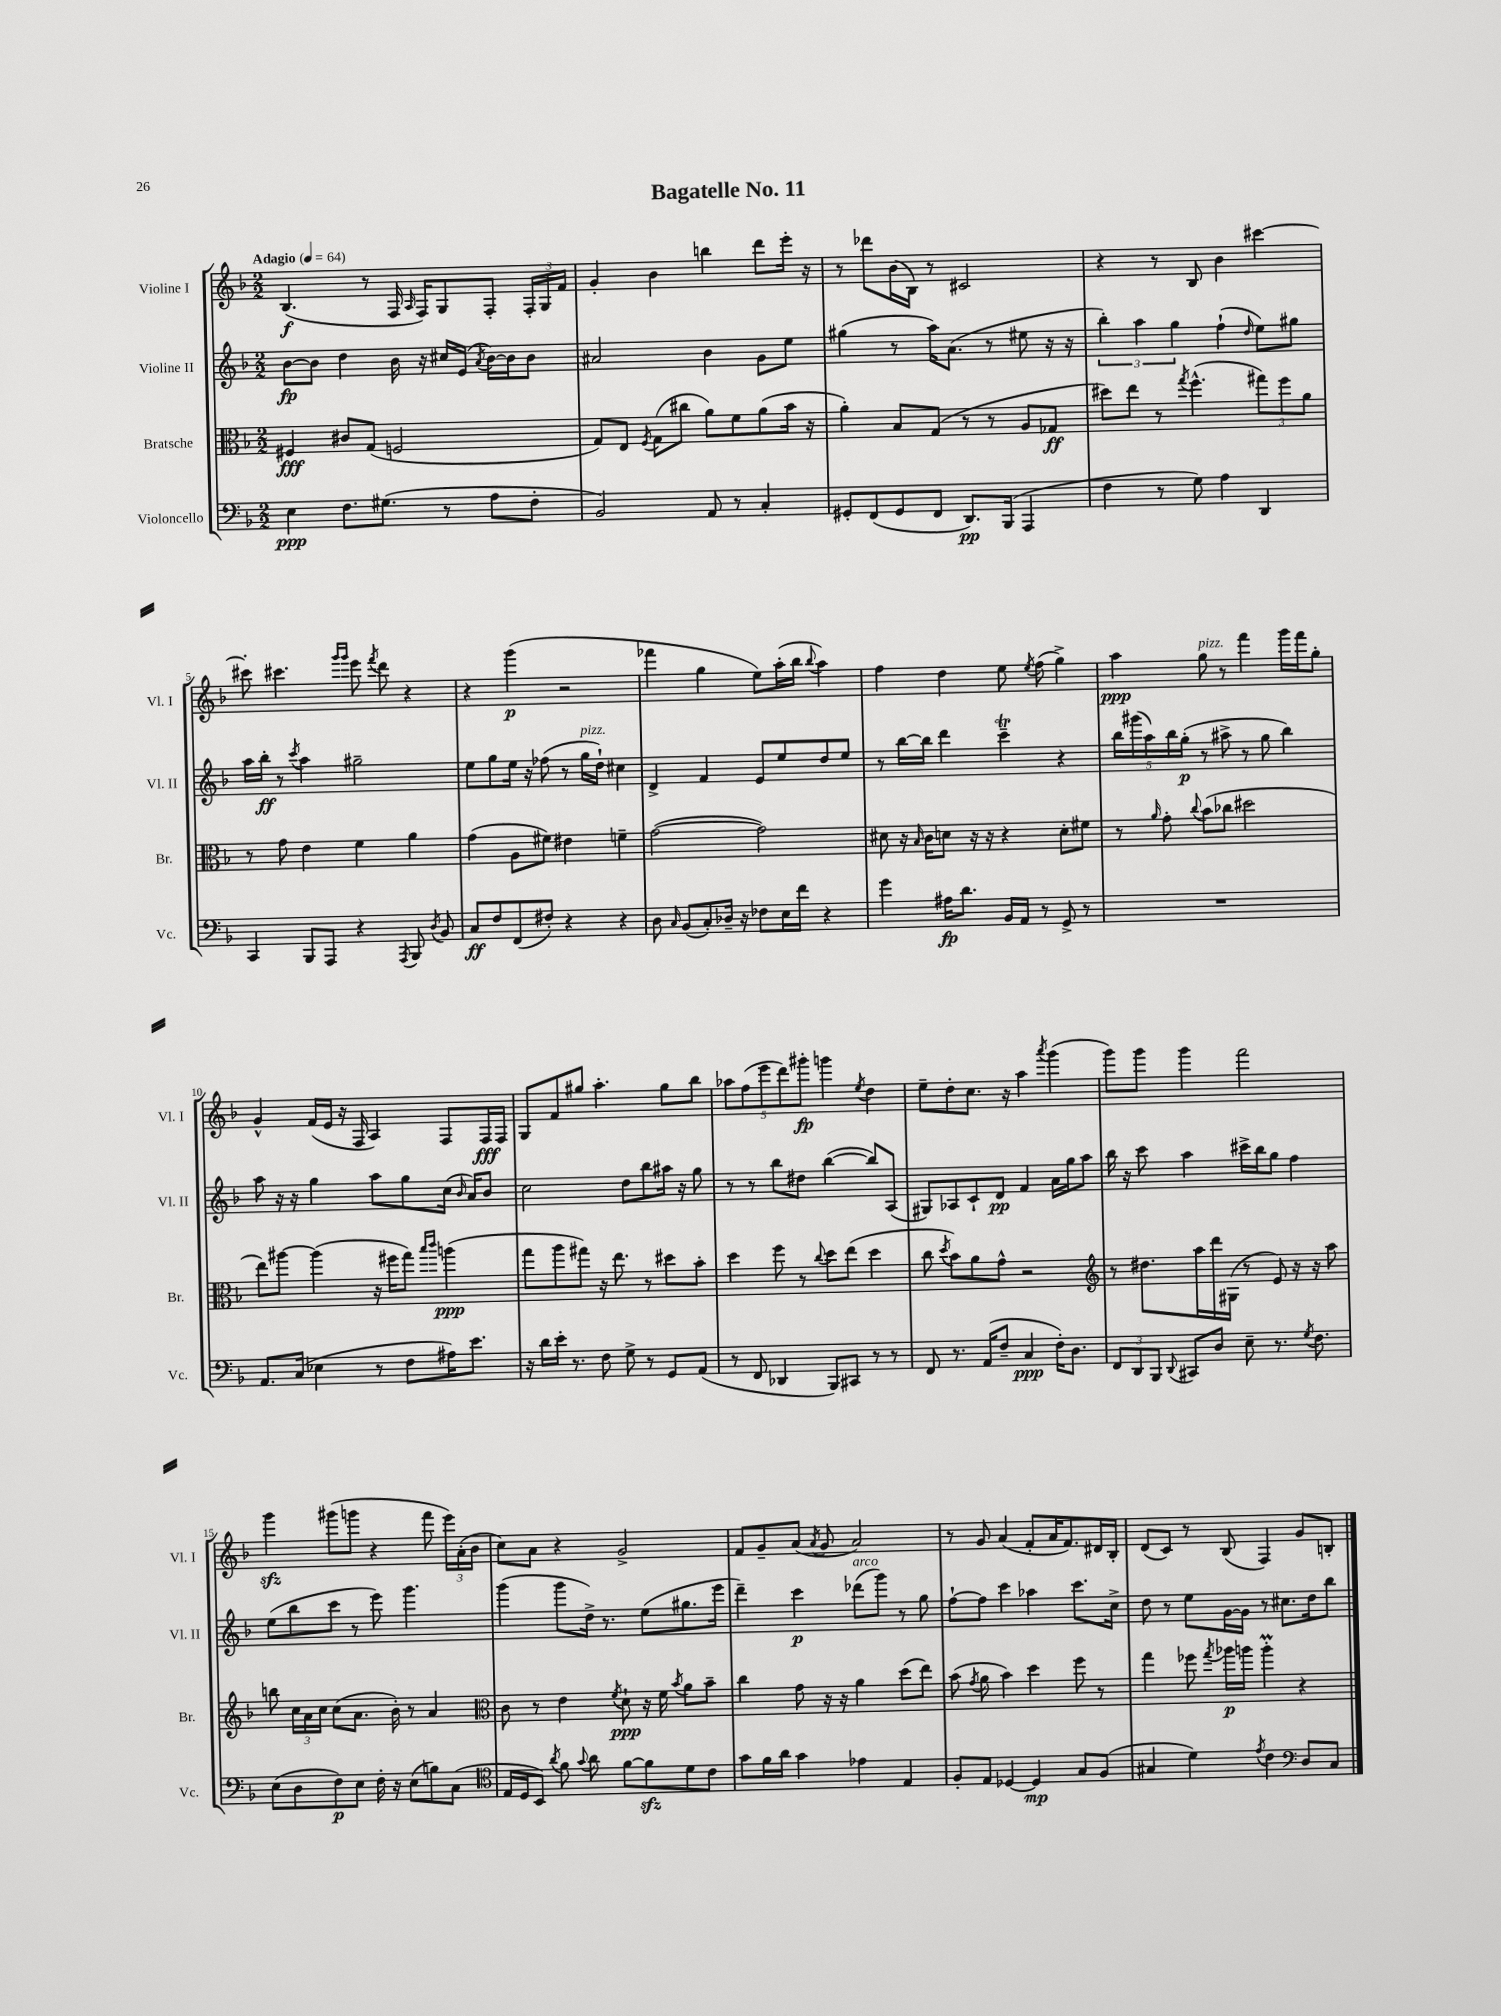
\header { title = "Bagatelle No. 11" }
<<
\new StaffGroup <<
\new Staff = "s0" \with { instrumentName = "Violine I" shortInstrumentName = "Vl. I" } {
    \clef treble \key f \major \numericTimeSignature \time 2/2 \tempo "Adagio" 4 = 64
    \autoBeamOff bes4.\f( r8 f16 \grace { a16 } f16[) g8 f8]-. \tuplet 3/2 { f16[-. g16 f'16] } |
    g'4-. bes'4 b''4 d'''8[ e'''16]-. r16 |
    r8 des'''8[ bes'16( bes16]) r8 cis'2 |
    r4 r8 bes8 bes'4 cis'''4~ |
    cis'''8-. cis'''4. \grace { g'''16[ g'''16] } e'''8 \acciaccatura { f'''8 } d'''8 r4 |
    r4 g'''4\p( r2 |
    fes'''4 g''4 e''8[) a''16-.( bes''16] \appoggiatura { bes''8 } a''4) |
    f''4 d''4 e''8 \acciaccatura { e''8 } f''8( g''4->) |
    a''4\ppp g''8^\markup { \italic "pizz." } r8 f'''4 g'''16[ f'''16 g''8]-. |
    g'4-^ f'16[( e'16] r16 f16 a4) f8[ f16\fff f16] |
    g8[ f'8 gis''8] a''4.-. gis''8[ bes''8] |
    \tuplet 5/4 { aes''8[ f''8( e'''8 d'''8) gis'''8]-.\fp } g'''4 \acciaccatura { e''8 } d''4 |
    e''8[-- d''8-. c''8.] r16 a''4 \acciaccatura { a'''8 } g'''4( |
    g'''8[) g'''8] g'''4 f'''2 |
    g'''4\sfz gis'''8[( g'''8] r4 f'''8 \tuplet 3/2 { e'''16[) a'16-.( bes'16] } |
    c''8[) a'8] r4 g'2-> |
    f'8[ g'8-- a'8]( \acciaccatura { a'8 } g'8 a'2) |
    r8 g'8 a'4( f'8[-. a'16 f'8.) dis'16 bes16]-. |
    d'8[( c'8]) r8 bes8( f4) g'8[ b8]-. \bar "|." |
}
\new Staff = "s1" \with { instrumentName = "Violine II" shortInstrumentName = "Vl. II" } {
    \clef treble \key f \major \numericTimeSignature \time 2/2
    \autoBeamOff bes'8[~\fp bes'8] d''4 bes'16 r16 cis''16[ e'16]( \acciaccatura { a'8 } bes'16[~) bes'16 bes'8] |
    ais'2 bes'4 g'8[ e''8] |
    gis''4( r8 a''16[) a'8.]( r8 eis''8 r16 r16 |
    \tuplet 3/2 { bes''4-.) a''4 g''4 } f''4-!( \grace { d''16 } e''8[) gis''8] |
    a''16[ bes''16]-.\ff r8 \acciaccatura { c'''8 } a''4 gis''2-- |
    e''8[ g''8 e''16] r16 fes''8( r8 g''16[^\markup { \italic "pizz." } d''16]-!) cis''4 |
    d'4-> f'4 e'8[ e''8 d''8 e''8] |
    r8 bes''16[~ bes''16] d'''4 c'''4--\trill r4 |
    \tuplet 5/4 { bes''16[ gis'''16( a''16) bes''16 g''16]-.\p( } r8 ais''8-> r8 g''8 bes''4) |
    a''8 r16 r16 g''4 a''8[ g''8 c''16]( \grace { bes'16 } a'16[) bes'8] |
    c''2 d''8[ bes''8 ais''16] r16 g''8 |
    r8 r8 bes''8[ dis''8] bes''4~( bes''8[) a8]( |
    gis8[) aes8 c'8-! d'8]\pp f'4 a'16[ g''16 a''8] |
    bes''16 r16 c'''8 a''4 cis'''16[-> bes''16 g''8] f''4 |
    e''8[( bes''8 c'''8] r8 e'''8) g'''4. |
    g'''4( g'''8[ d''16]->) r8. e''8[( gis''8. e'''16] |
    d'''4--) c'''4\p des'''8[^\markup { \italic "arco" }( g'''8]) r8 g''8 |
    f''8[~-! f''8] c'''4 aes''4 c'''8.[ c''16]-> |
    d''8 r8 e''8[ g'16~ g'16] r8 cis''8.[ d''16 bes''8] \bar "|." |
}
\new Staff = "s2" \with { instrumentName = "Bratsche" shortInstrumentName = "Br." } {
    \clef alto \key f \major \numericTimeSignature \time 2/2
    \autoBeamOff fis4\fff cis'8[ g8]( f2 |
    g8[) e8] \acciaccatura { f8 } g8[( cis''8] a'8[) f'8 a'8( bes'16] r16 |
    a'4-.) bes8[ g8]( r8 r8 a8[ ges8]\ff |
    dis''8[) e''8] r8 \acciaccatura { g''8 } f''4.-^( \tuplet 3/2 { gis''8[) f''8 a'8] } |
    r8 g'8 e'4 f'4 a'4 |
    g'4( a8[ fis'8]) eis'4 f'4-- |
    g'2~( g'2) |
    dis'8 r16 \grace { bes16 } c'16[ d'8] r16 r16 r4 d'8[-. fis'8] |
    r8 \grace { a'16 } g'8-. \appoggiatura { c''8 } bes'8[( ces''8] dis''2 |
    e''8[) ais''8]~ ais''4( r16 fis''16[ g''8]) \grace { bes''16[ c'''16] } a''4\ppp( |
    g''8[ a''8 gis''8]) r16 e''8. r8 dis''8[ bes'8]-. |
    d''4 f''8 r8 \appoggiatura { c''8 } d''8[ e''8]( d''4 |
    c''8 \acciaccatura { d''8 } bes'8[) a'8 g'8]-^ r2 |
    \clef treble r8 dis''8.[ a''16 d'''16 gis16]( r8 e'8) r16 r16 a''8 |
    b''8 \tuplet 3/2 { c''16[ a'16 c''16] } c''8[( a'8.] bes'16-.) r8 a'4 |
    \clef alto c'8 r8 e'4 \acciaccatura { f'8 } d'8-!\ppp r16 f'16 \acciaccatura { bes'8 } a'8[ bes'8]-- |
    c''4 g'8 r16 r16 a'4 d''8[( e''8]) |
    bes'8( \acciaccatura { g'8 } a'8 bes'4) d''4 f''8 r8 |
    g''4 fes''8 \acciaccatura { g''8 } aes''16[\p a''16] a''4-.\prall r4 \bar "|." |
}
\new Staff = "s3" \with { instrumentName = "Violoncello" shortInstrumentName = "Vc." } {
    \clef bass \key f \major \numericTimeSignature \time 2/2
    \autoBeamOff e4\ppp f8.[ gis8.]( r8 a8[ f8]-. |
    bes,2) a,8 r8 c4-. |
    gis,8[-. f,8( gis,8 f,8] d,8.[\pp) bes,,16]( a,,4 |
    f4 r8 g8) a4 d,4 |
    c,4 bes,,8[ a,,8] r4 \acciaccatura { a,,8 } bes,,8 \acciaccatura { d8 } bes,8 |
    c8[\ff f8 f,8( fis8]-.) r4 r4 |
    d8 \grace { c16 } bes,8[( c8-.) des16]-- r16 fes8[ e16 f'16] r4 |
    g'4 ais16[\fp d'8.] bes,16[ a,16] r8 g,8-> r8 |
    R1 |
    a,8.[ c16]( ees4 r8 f8[ ais16) e'8.] |
    r16 d'16[ e'16]-. r8. f8 g8-> r8 g,8[ a,8]( |
    r8 f,8 des,4 bes,,8[) cis,8] r8 r8 |
    f,8 r8. a,16[( f8]-- c4\ppp f16[-.) d8.] |
    \tuplet 3/2 { f,8[ d,8 bes,,8] } \appoggiatura { d,8 } cis,8[ d8] e8-- r8. \acciaccatura { g8 } f8. |
    e8[( d8 f8\p) e8] f16-. r16 e8[( b8) c8]( |
    \clef tenor e16[ d16 bes,8]) \acciaccatura { a'8 } f'8 \appoggiatura { g'8 } a'8 f'8[~ f'8\sfz d'8 c'8] |
    g'8[ f'16 a'16] g'4 ees'4 e4 |
    f8[-. e8] des4~ des4\mp g8[ f8]( |
    gis4 d'4) \acciaccatura { e'8 } c'4 \clef bass d8[ c8] \bar "|." |
}
>>
>>
